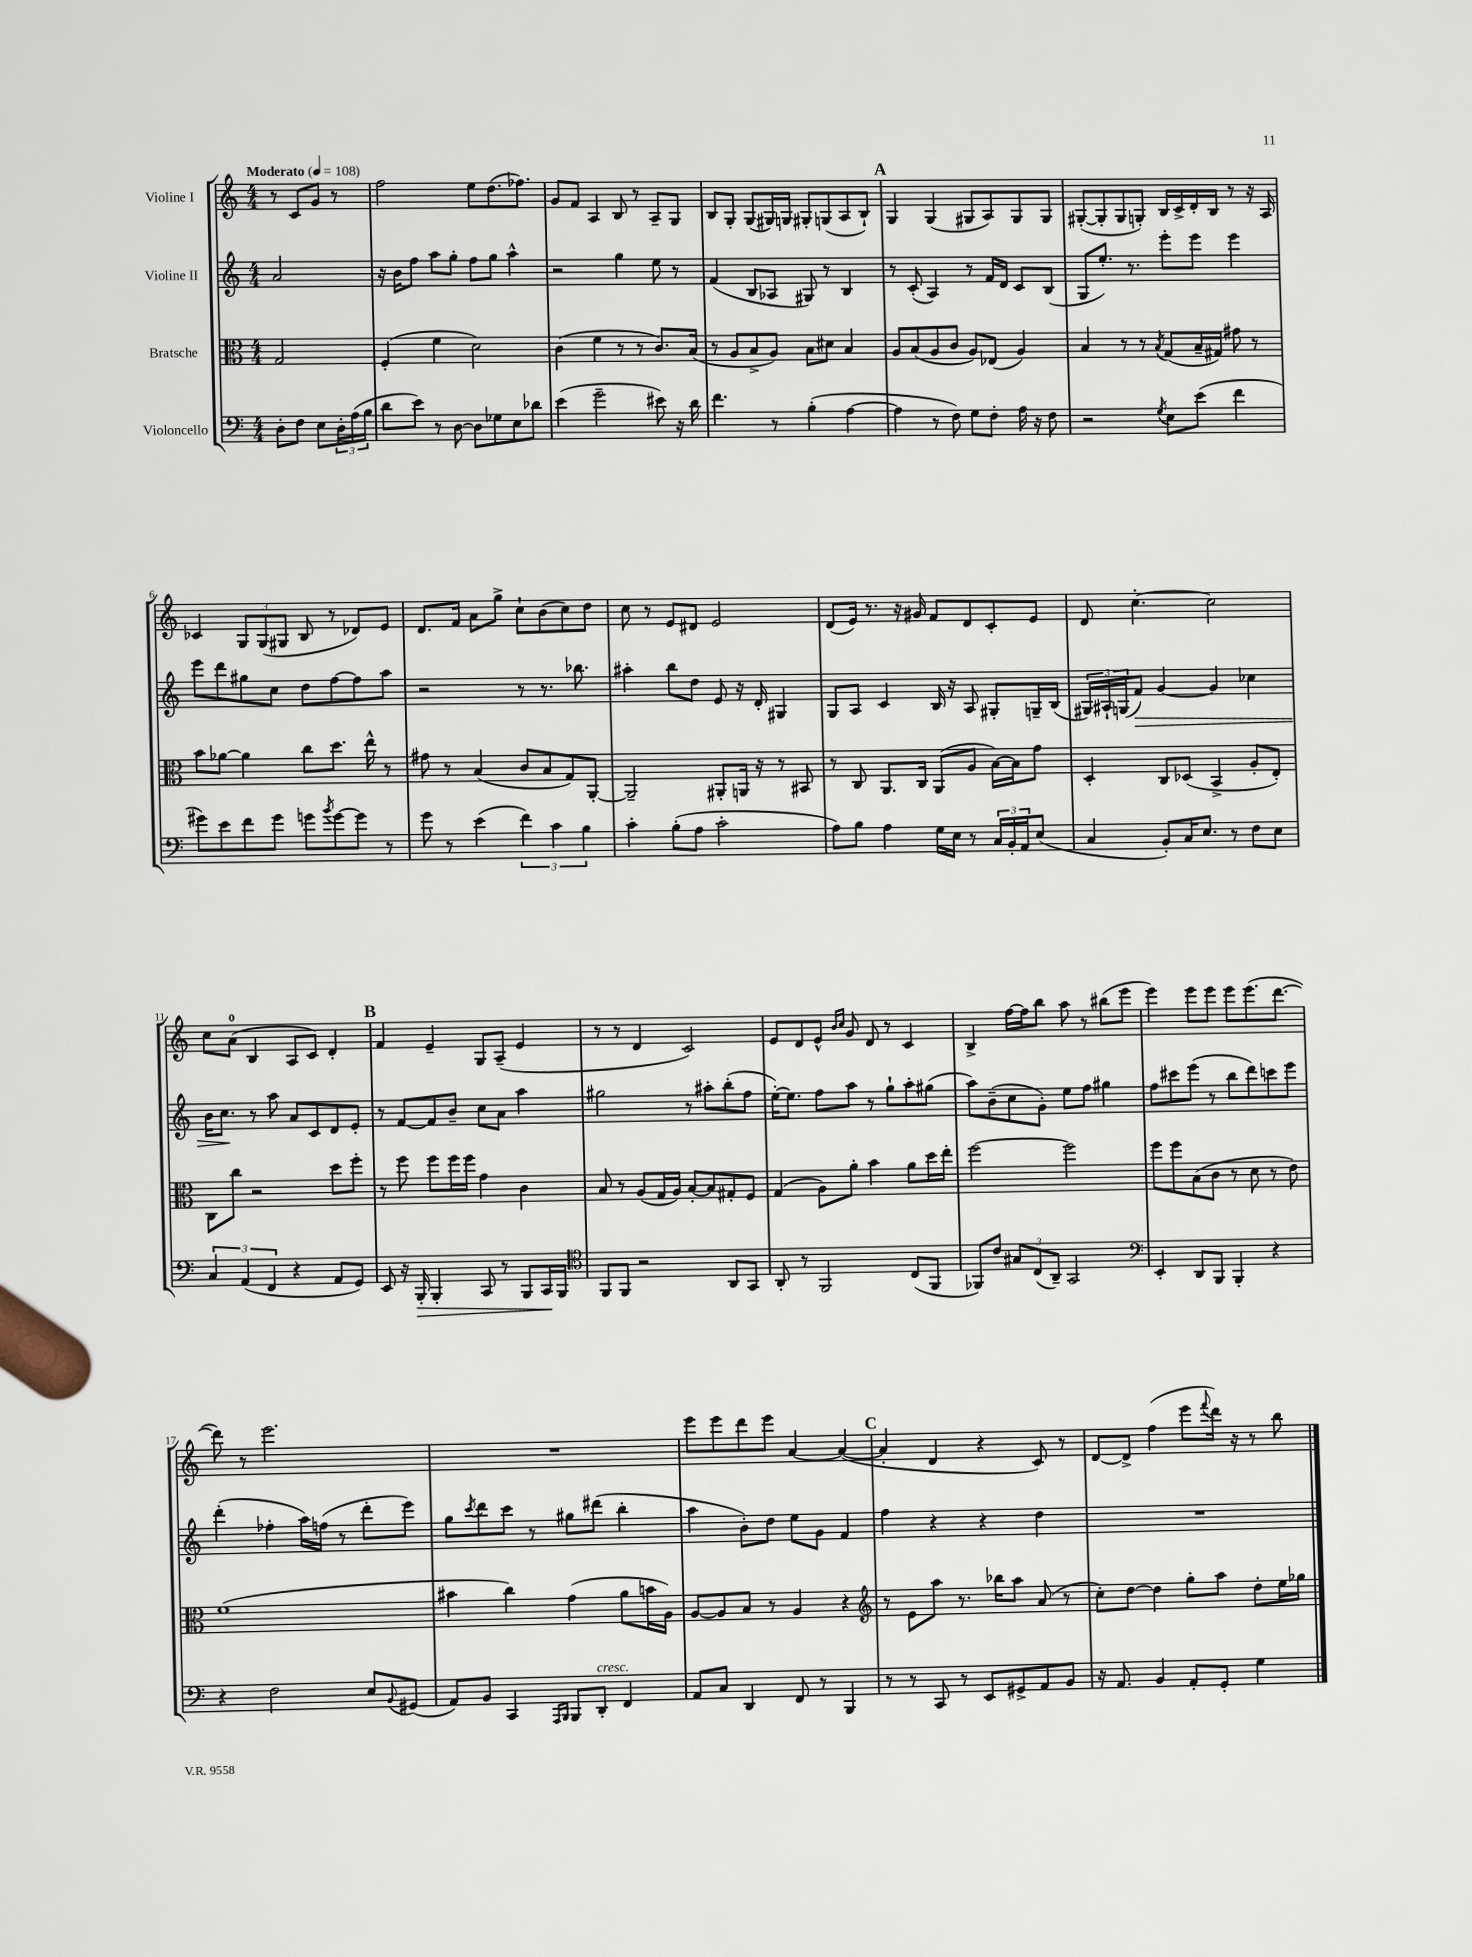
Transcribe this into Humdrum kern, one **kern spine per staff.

**kern	**dynam	**kern	**kern	**dynam	**kern
*part4	*part4	*part3	*part2	*part2	*part1
*staff4	*staff4	*staff3	*staff2	*staff2	*staff1
*I"Violoncello	*	*I"Bratsche	*I"Violine II	*	*I"Violine I
*clefF4	*	*clefC3	*clefG2	*	*clefG2
*k[]	*	*k[]	*k[]	*	*k[]
*M4/4	*	*M4/4	*M4/4	*	*M4/4
*MM108	*	*MM108	*MM108	*	*MM108
=	=	=	=	=	=
!	!	!	!	!	!LO:TX:a:B:t=Moderato
8D'\L	.	2G/	2a/	.	8r
8F\J	.	.	.	.	8c/L
8E\L	.	.	.	.	8g/J
24D'\L	.	.	.	.	8r
(24A\	.	.	.	.	.
24B\JJ	.	.	.	.	.
=1	=1	=1	=1	=1	=1
8d\L	.	(4F'/	16r	.	2ff\
.	.	.	16b\KL	.	.
8e\J)	.	.	8ff\J	.	.
8r	.	4f\	8aa\L	.	.
[8D\	.	.	8gg'\J	.	.
8D\L]	.	2d\)	8ff\L	.	8ee\L
8G-X\	.	.	8gg\J	.	(8.dd\
8E\	.	.	4aa^^\	.	.
.	.	.	.	.	8.ff-X\J)
8d-X\J	.	.	.	.	.
=2	=2	=2	=2	=2	=2
(4e\	.	(4c\	2r	.	8g/L
.	.	.	.	.	8f/J
2g~\	.	4f\	.	.	4A/
.	.	8r	4gg\	.	8B/
.	.	8r	.	.	8r
8e#X\)	.	8.c/L)	8ee\	.	8A~/L
16r	.	.	8r	.	8G/J
16d\	.	(16B/Jk	.	.	.
=3	=3	=3	=3	=3	=3
4.f\	.	8r	(4f/	.	8B/L
.	.	8A/L	.	.	8G'/J
.	.	8B^/	8B/L	.	(8G/L
8r	.	8A/J)	8A-X/J	.	16G#X/L)
.	.	.	.	.	16Gn/JJ
(4B'\	.	8B\L	8G#X/)	.	8G#X'/L
.	.	8d#X\J	8r	.	(8Gn/
[4A\	.	4B/	4B/	.	8A/
.	.	.	.	.	8B`/J)
!!LO:REH:place=s1:t=A
=4	=4	=4	=4	=4	=4
4A\]	.	8A/L	8r	.	4G/
.	.	(8B/	(8c'/	.	.
8r	.	8A/	4A/)	.	(4G/
8F\)	.	8c/J	.	.	.
8G\L	.	8A/L)	8r	.	8G#X/L
8F'\J	.	(8E-X/J	16f/LL	.	8A/)
.	.	.	16d/JJ	.	.
16A\	.	4A/)	8c/L	.	8G#/
16r	.	.	.	.	.
8F\	.	.	(8B/J	.	8G#/J
=5	=5	=5	=5	=5	=5
2r	.	4B/	8G/L	.	([8G#X'/L
.	.	.	8.ee'/J)	.	8G#'/]
.	.	8r	.	.	8G#/
.	.	.	8.r	.	.
.	.	8r	.	.	8Gn'/J)
8qG/	.	8qB/	.	.	.
8E\L	.	(8G/L	8eee'\L	.	16B/LL
.	.	.	.	.	16c^/
(8e\J	.	16B~/L	8eee\J	.	16d'/
.	.	16G#X/JJ)	.	.	16B/JJ
4f\	.	8g#X\	4eee\	.	8r
.	.	8r	.	.	16r
.	.	.	.	.	16A/
!!LO:LB:g=z
=6	=6	=6	=6	=6	=6
8g#X\L)	.	8b\L	8eee\L	.	4c-X/
8e\	.	[8a-X\J	8ddd\	.	.
8f\	.	4a-\]	8gg#X\	.	12G/L
.	.	.	.	.	(12G/
8g#\J	.	.	8cc\J	.	.
.	.	.	.	.	12G#X/J
8gn\L	.	8cc\L	8dd\L	.	8B/
8qb/	.	.	.	.	.
[8g\	.	8.dd\J	[8ff\	.	8r
8g\J]	.	.	8ff\]	.	8d-X/L)
.	.	16ee^^\	.	.	.
8r	.	8r	8aa\J	.	8e/J
=7	=7	=7	=7	=7	=7
8g\	.	8g#X\	2r	.	8.d/L
8r	.	8r	.	.	.
.	.	.	.	.	16f/Jk
(4e\	.	(4B/	.	.	8a\L
.	.	.	.	.	8gg^\J
6f\)	.	8c/L	8r	.	8cc`\L
.	.	8B/	8.r	.	(8b\
6c\	.	.	.	.	.
.	.	8G/)	.	.	8cc\)
.	.	.	8.bb-X\	.	.
6B\	.	.	.	.	.
.	.	[8AA'/J	.	.	8dd\J
=8	=8	=8	=8	=8	=8
4c'\	.	2AA~/]	4aa#X'\	.	8cc\
.	.	.	.	.	8r
(8B'\L	.	.	8bb\L	.	8e/L
8A\J	.	.	8dd\J	.	8d#X/J
2c'\	.	8AA#X'/L	8e/	.	2e/
.	.	16AAn/Jk	16r	.	.
.	.	16r	16d'/	.	.
.	.	8r	4G#X/	.	.
.	.	8BB#X/	.	.	.
=9	=9	=9	=9	=9	=9
8A\L)	.	8r	8G/L	.	(8d/L
8B\J	.	8C/	8A/J	.	16e/Jk)
.	.	.	.	.	8.r
4A\	.	8.AA/L	4c/	.	.
.	.	.	.	.	16r
.	.	16C/Jk	.	.	16g#X/
16G\LL	.	(8AA/L	16B/	.	8f/L
16E\JJ	.	.	16r	.	.
8r	.	8A/J	8A/	.	8d/
24C/LL	.	[16B\LL)	8G#X'/L	.	8c'/
24BB'/	.	.	.	.	.
.	.	16B\J]	.	.	.
24AA/J	.	.	.	.	.
(8E/J	.	8g\J	16Gn~/L	.	8e/J
.	.	.	(16B/JJ	.	.
=10	=10	=10	=10	=10	=10
4C/	.	4D'/	24G#X/LL)	.	8d/
.	.	.	24A#X`/	.	.
.	.	.	(24Gn/J	.	.
!	!	!	!	!LO:HP:b	!
.	.	.	8f/J)	>	[4.cc'\
8BB'/L)	.	8C/L	[4g/	.	.
16C/K	.	(8D-X/J	.	.	.
8.E/J	.	.	.	.	.
.	.	4BB^/	4g/]	.	2cc\]
8r	.	.	.	.	.
8F\L	.	8A'/L	4cc-X\	.	.
8E\J	.	8E'/J)	.	.	.
!!LO:LB:g=z
=11	=11	=11	=11	=11	=11
6C/	.	8C\L	16b\KL	.	8cc\L
.	.	.	8.cc\J	.	.
.	.	8cc\J	.	.	(8a\J
(6AA/	.	.	.	.	.
.	.	2r	8r	]	4B/
6FF/	.	.	.	.	.
.	.	.	8aa\	.	.
4r	.	.	8a/L	.	8A/L
.	.	.	8c/	.	8c/J)
8AA/L	.	8dd\L	8d/	.	4d'/
8GG/J)	.	8ff'\J	8e'/J	.	.
!!LO:REH:place=s1:t=B
=12	=12	=12	=12	=12	=12
8EE/	.	8r	8r	.	4f/
16r	.	8ff\	[8f/L	.	.
!	!LO:HP:b	!	!	!	!
16BBB'/	>	.	.	.	.
4BBB'/	.	8ff\L	8f/]	.	4e~/
.	.	16ff\L	8b~/J	.	.
.	.	16ff\JJ	.	.	.
8CC/	.	4g\	8cc\L	.	8G/L
8r	.	.	8a\J	.	(8A~/J
8BBB/L	.	4c\	4aa\	.	4e/
16CC/L	.	.	.	.	.
16BBB/JJ	]	.	.	.	.
=13	=13	=13	=13	=13	=13
*clefC4	*	*	*	*	*
8FF/L	.	8B/	2gg#X\	.	8r
8FF/J	.	8r	.	.	8r
2r	.	(8A/L	.	.	4d/
.	.	16G/L	.	.	.
.	.	16A/JJ)	.	.	.
.	.	[8B'/L	8r	.	2c/)
.	.	8B/]	8aa#X'\L	.	.
8AA/L	.	8G#X'/	(8bb'\	.	.
8GG/J	.	8F/J	8ff\J	.	.
=14	=14	=14	=14	=14	=14
8AA'/	.	(4G/	[16ee'\KL)	.	8e/L
.	.	.	8.ee\J]	.	.
8r	.	.	.	.	8d/
2FF/	.	8A\L)	8ff\L	.	8e^^/J
.	.	.	.	.	16qqb/LL
.	.	.	.	.	16qqcc/JJ
.	.	8a'\J	8aa\J	.	8g/
.	.	4b\	8r	.	8d/
.	.	.	8gg`\L	.	8r
(8C/L	.	8a\L	8aa'\	.	4c/
8FF/J	.	16dd\L	(8gg#X\J	.	.
.	.	16ee'\JJ	.	.	.
=15	=15	=15	=15	=15	=15
8FF-X/L)	.	[2ff\	8aa\L)	.	4B^/
8c/J	.	.	(8b~\	.	.
12G#X/L	.	.	8cc\	.	[16ff\LL
.	.	.	.	.	16ff\J]
(12C/	.	.	.	.	.
.	.	.	8g'\J)	.	8bb\J
12AA~/J)	.	.	.	.	.
2GG/	.	2ff\]	8ee\L	.	8aa\
.	.	.	8ff\J	.	8r
.	.	.	4gg#X\	.	(8bb#X\L
.	.	.	.	.	8eee\J
=16	=16	=16	=16	=16	=16
*clefF4	*	*	*	*	*
4EE'/	.	8ff\L	8ff\L	.	4eee\)
.	.	8ff\	8ccc#X\	.	.
8DD/L	.	(8B\	(8eee\J	.	8eee\L
8BBB/J	.	8c\J	8r	.	8eee\J
4BBB'/	.	8r	8bb\L	.	8eee\L
.	.	8d\	8ddd\)	.	(8.eee\
4r	.	8r	8cccn\	.	.
.	.	.	.	.	[8.ddd\J
.	.	8e\)	8eee\J	.	.
!!LO:LB:g=z
=17	=17	=17	=17	=17	=17
4r	.	(1f	(4ddd'\	.	8ddd\])
.	.	.	.	.	8r
2F\	.	.	4ff-X'\	.	2.eee\
.	.	.	16aa\LL)	.	.
.	.	.	(16ffn\JJ	.	.
.	.	.	8r	.	.
8E/L	.	.	8ddd'\L	.	.
8qqBB/	.	.	.	.	.
(8GG#X/J	.	.	8eee\J)	.	.
=18	=18	=18	=18	=18	=18
8AA/L)	.	4b#X\	8gg\L	.	1r
.	.	.	8qccc/	.	.
8BB/J	.	.	8ddd\	.	.
4CC/	.	4cc\)	8ccc\J	.	.
.	.	.	8r	.	.
16qqAAA/LL	.	.	.	.	.
16qqBBB/JJ	.	.	.	.	.
8BBB/L	.	(4g\	8gg#X\L	.	.
!LO:TX:a:i:t=cresc.	!	!	!	!	!
8DD'/J	.	.	(8ddd#X\J	.	.
4FF/	.	8a\L	4bb'\	.	.
.	.	16bn\L	.	.	.
.	.	16A\JJ)	.	.	.
=19	=19	=19	=19	=19	=19
8AA/L	.	[8A/L	4aa\	.	8eee\L
8C/J	.	8A/]	.	.	8eee\
4DD/	.	8B/J	8b'\L)	.	8ddd\
.	.	8r	8dd\J	.	8eee\J
8FF/	.	4A/	8ee\L	.	[4a/
8r	.	.	8g\J	.	.
4BBB/	.	4r	4f/	.	(4a/_
!!LO:REH:place=s1:t=C
=20	=20	=20	=20	=20	=20
*	*	*clefG2	*	*	*
8r	.	8r	4ff\	.	4a'/]
8r	.	8e\L	.	.	.
8CC/	.	8aa\J	4r	.	4d/
8r	.	8.r	.	.	.
8EE/L	.	.	4r	.	4r
.	.	16bb-X\KL	.	.	.
8GG#X^/	.	8aa\J	.	.	.
8AA/	.	(8a/	4dd\	.	8c/)
8BB/J	.	8r	.	.	8r
=21	=21	=21	=21	=21	=21
16r	.	8cc'\L)	1r	.	[8d/L
8.AA/	.	.	.	.	.
.	.	[8dd\J	.	.	8d^/J]
4BB/	.	4dd\]	.	.	(4ff\
8AA'/L	.	8gg'\L	.	.	8eee\L
.	.	.	.	.	8qqfff/
8GG'/J	.	8aa\J	.	.	16ddd\Jk)
.	.	.	.	.	16r
4G\	.	8dd'\L	.	.	8r
.	.	16ee\L	.	.	8bb\
.	.	16gg-X\JJ	.	.	.
==	==	==	==	==	==
*-	*-	*-	*-	*-	*-
